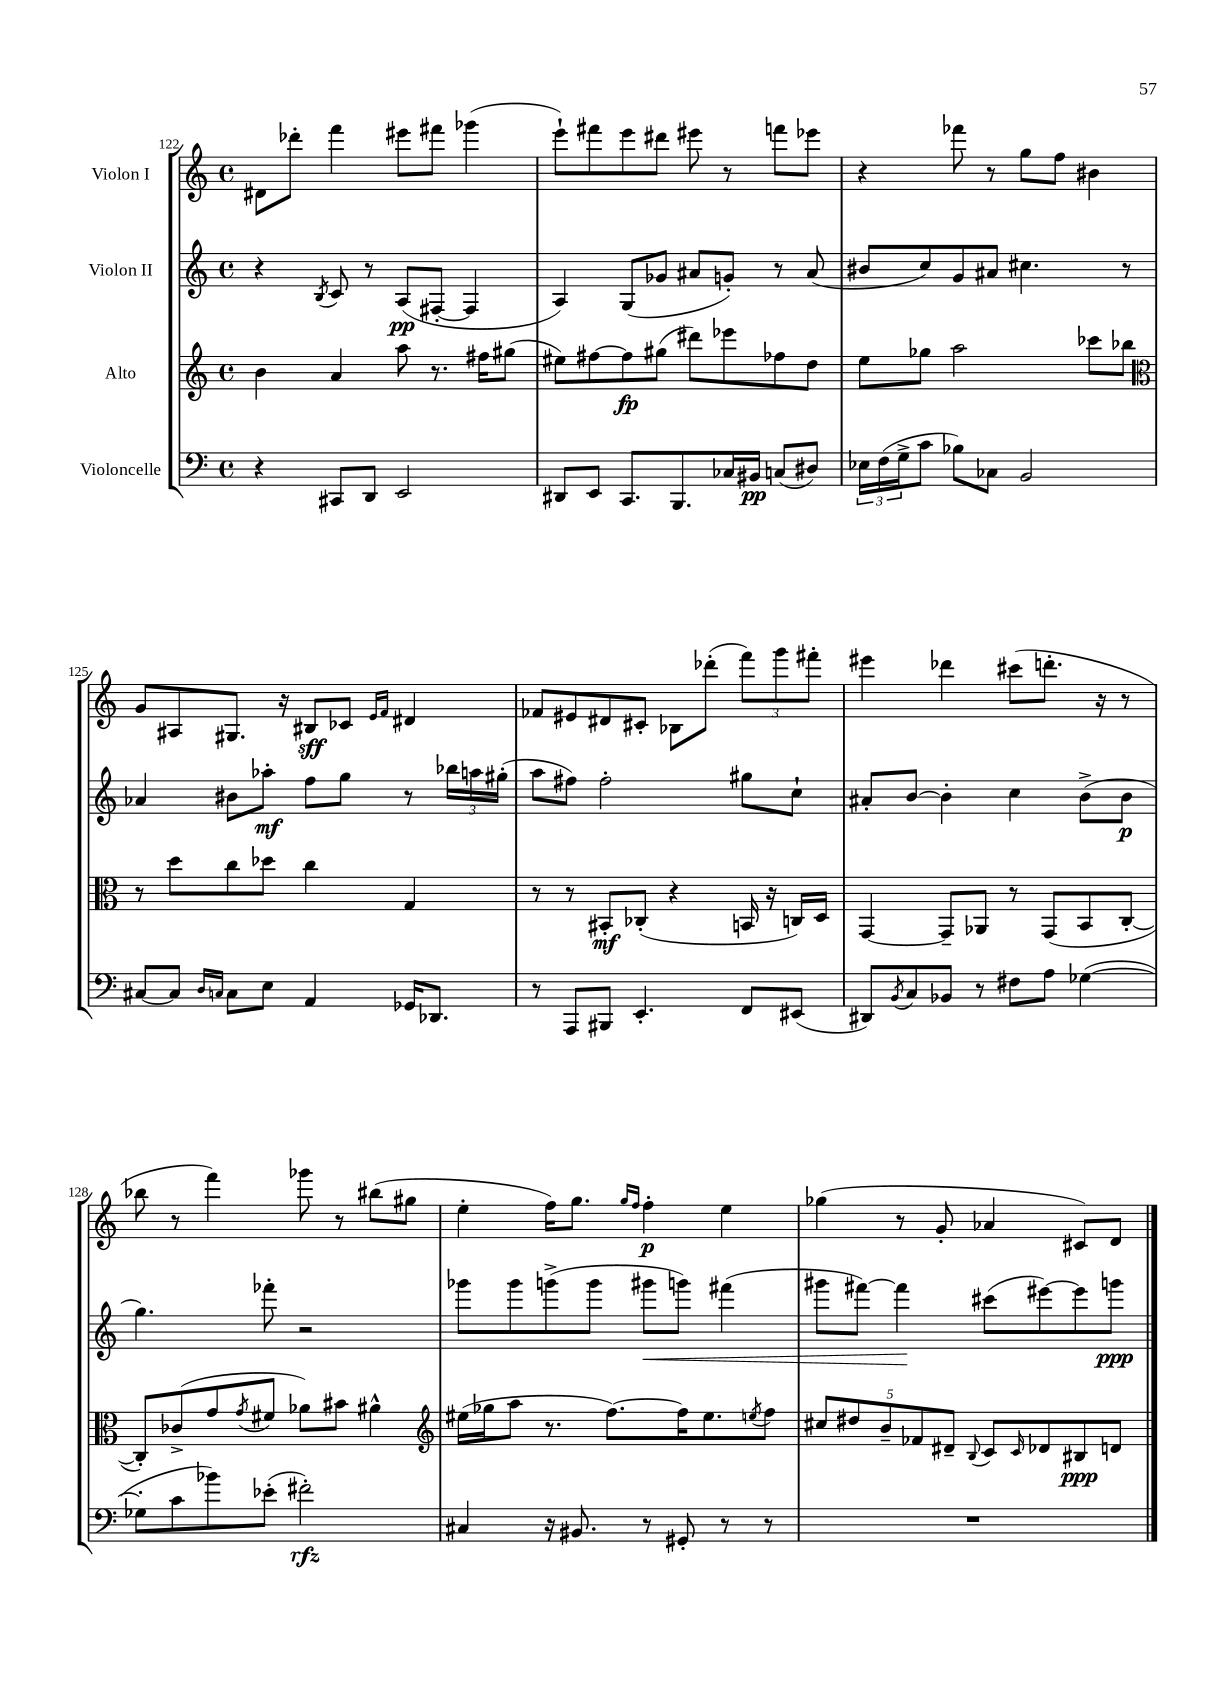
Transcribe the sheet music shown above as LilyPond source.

<<
\new StaffGroup <<
\new Staff = "s0" \with { instrumentName = "Violon I" } {
    \clef treble \key c \major \defaultTimeSignature \time 4/4
    dis'8 des'''8-. f'''4 eis'''8 fis'''8 ges'''4( |
    e'''8-!) fis'''8 e'''8 dis'''8 eis'''8 r8 f'''8 ees'''8 |
    r4 fes'''8 r8 g''8 f''8 bis'4 |
    g'8 ais8 gis8. r16 bis8\sff ces'8 \grace { e'16 f'16 } dis'4 |
    fes'8 eis'8 dis'8 cis'8-. bes8 des'''8-.( \tuplet 3/2 { f'''8) g'''8 fis'''8-. } |
    eis'''4 des'''4 cis'''8( d'''8.-. r16 r8 |
    bes''8 r8 f'''4) ges'''8 r8 bis''8( gis''8 |
    e''4-. f''16) g''8. \grace { g''16 f''16 } f''4-.\p e''4 |
    ges''4( r8 g'8-. aes'4 cis'8) d'8 \bar "|." |
}
\new Staff = "s1" \with { instrumentName = "Violon II" } {
    \clef treble \key c \major \defaultTimeSignature \time 4/4
    r4 \acciaccatura { b8 } c'8 r8 a8\pp( fis8~-. fis4 |
    a4) g8( ges'8 ais'8 g'8-.) r8 ais'8( |
    bis'8 c''8) g'8 ais'8 cis''4. r8 |
    aes'4 bis'8 aes''8-.\mf f''8 g''8 r8 \tuplet 3/2 { bes''16 a''16 gis''16-.( } |
    a''8 fis''8) fis''2-. gis''8 c''8-! |
    ais'8-. b'8~ b'4-. c''4 b'8->( b'8\p |
    g''4.) fes'''8-. r2 |
    ges'''8 ges'''8 g'''8->( g'''8 gis'''8\< g'''8) fis'''4( |
    gis'''8 fis'''8~) fis'''4\! cis'''8( eis'''8~) eis'''8 g'''8\ppp \bar "|." |
}
\new Staff = "s2" \with { instrumentName = "Alto" } {
    \clef treble \key c \major \defaultTimeSignature \time 4/4
    b'4 a'4 a''8 r8. fis''16 gis''8( |
    eis''8) fis''8~ fis''8\fp gis''8( dis'''8) ees'''8 fes''8 d''8 |
    e''8 ges''8 a''2 ces'''8 bes''8 |
    \clef alto r8 d''8 c''8 des''8 c''4 g4 |
    r8 r8 bis,8-.\mf ces8-.( r4 b,16 r16 c16) d16 |
    g,4~ g,8-- aes,8 r8 g,8( b,8 c8~-. |
    c8-.) ces'8->( g'8 \acciaccatura { g'8 } fis'8 aes'8) bis'8 ais'4-^ |
    \clef treble eis''16( ges''16 a''8 r8. f''8.~) f''16 eis''8. \acciaccatura { e''8 } f''8 |
    \tuplet 5/4 { cis''8 dis''8 b'8-- fes'8 dis'8-- } \appoggiatura { b8 } c'8 \grace { c'16 } des'8 bis8\ppp d'8 \bar "|." |
}
\new Staff = "s3" \with { instrumentName = "Violoncelle" } {
    \clef bass \key c \major \defaultTimeSignature \time 4/4
    r4 cis,8 d,8 e,2 |
    dis,8 e,8 c,8. b,,8. ces16 bis,16\pp c8( dis8) |
    \tuplet 3/2 { ees16 f16( g16-> } c'8 bes8) ces8 b,2 |
    cis8~ cis8 \grace { d16 c16 } c8 e8 a,4 ges,16 des,8. |
    r8 a,,8 bis,,8 e,4.-. f,8 eis,8( |
    dis,8) \acciaccatura { b,8 } c8 bes,8 r8 fis8 a8 ges4~( |
    ges8-. c'8 bes'8) ees'8-.( fis'2-.\rfz) |
    cis4 r16 bis,8. r8 gis,8-. r8 r8 |
    R1 \bar "|." |
}
>>
>>
\layout { \context { \Score currentBarNumber = #122 } }
